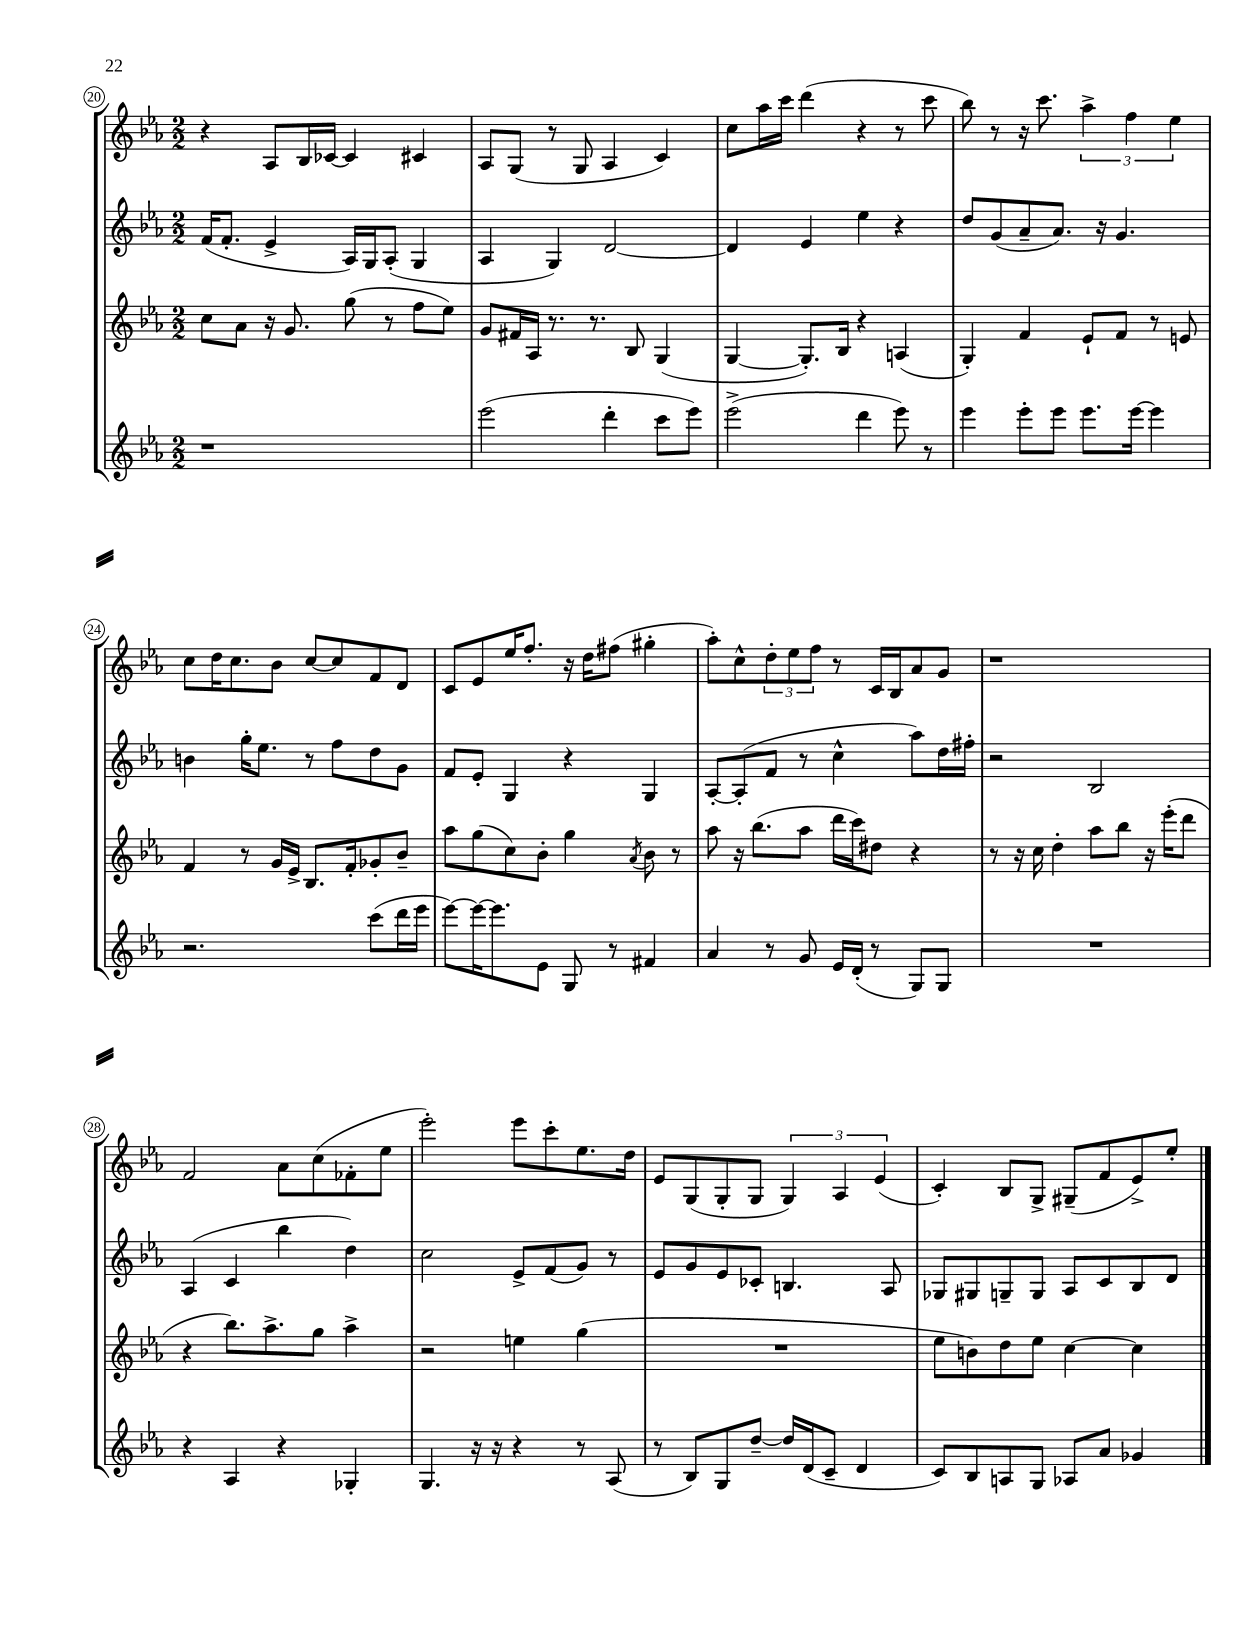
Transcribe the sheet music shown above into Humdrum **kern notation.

**kern	**kern	**kern	**kern
*staff4	*staff3	*staff2	*staff1
*clefG2	*clefG2	*clefG2	*clefG2
*k[b-e-a-]	*k[b-e-a-]	*k[b-e-a-]	*k[b-e-a-]
*M2/2	*M2/2	*M2/2	*M2/2
1r	8cc\L	(16f/LK	4r
.	.	8.f'/J	.
.	8a-\J	.	.
.	16r	4e-^/	8A-/L
.	8.g/	.	.
.	.	.	16B-/L
.	.	.	[16c-/JJ
.	(8gg\	16A-/LL)	4c-/]
.	.	16G/J	.
.	8r	(8A-'/J	.
.	8ff\L	4G/	4c#/
.	8ee-\J)	.	.
=	=	=	=
(2eee-\	8g/L	4A-/	8A-/L
.	16f#/L	.	(8G/J
.	16A-/JJ	.	.
.	8.r	4G/)	8r
.	.	.	8G/
.	8.r	.	.
4ddd'\	.	[2d/	4A-/
.	8B-/	.	.
8ccc\L	(4G/	.	4c/)
8eee-\J)	.	.	.
=	=	=	=
(2eee-^\	[4G/	4d/]	8cc\L
.	.	.	16aa-\L
.	.	.	16ccc\JJ
.	8.G'/]L)	4e-/	(4ddd\
.	16B-/Jk	.	.
4ddd\	4r	4ee-\	4r
8eee-\)	(4A/	4r	8r
8r	.	.	8ccc\
=	=	=	=
4eee-\	4G'/)	8dd/L	8bb-\)
.	.	(8g/	8r
8eee-'\L	4f/	8a-~/	16r
.	.	.	8.ccc\
8eee-\J	.	8.a-/J)	.
8.eee-\L	8e-`/L	.	6aa-^\
.	.	16r	.
.	8f/J	4.g/	.
.	.	.	6ff\
[16eee-\Jk	.	.	.
4eee-\]	8r	.	.
.	.	.	6ee-\
.	8e/	.	.
=	=	=	=
2.r	4f/	4b\	8cc\L
.	.	.	16dd\K
.	.	.	8.cc\
.	8r	16gg'\LK	.
.	.	8.ee-\J	.
.	16g/LL	.	8b-\J
.	16e-^/JJ	.	.
.	8.B-/L	8r	[8cc/L
.	.	8ff\L	8cc/]
.	16f'/k	.	.
(8ccc\L	8g-'/	8dd\	8f/
16ddd\L	8b-~/J	8g\J	8d/J
16eee-\JJ	.	.	.
=	=	=	=
[8eee-\L)	8aa-\L	8f/L	8c/L
16eee-\_K	(8gg\	8e-'/J	8e-/
8.eee-\]	.	.	.
.	8cc\)	4G/	16ee-/K
.	.	.	8.ff'/J
8e-\J	8b-'\J	.	.
8G/	4gg\	4r	16r
.	.	.	16dd\LK
8r	.	.	(8ff#\J
.	8qa-/	.	.
4f#/	8b-\	4G/	4gg#'\
.	8r	.	.
=	=	=	=
4a-/	8aa-\	[8A-'/L	8aa-'\L)
.	16r	(8A-'/]	8cc^^\
.	(8.bb-\L	.	.
8r	.	8f/J	12dd'\
.	.	.	12ee-\
8g/	8aa-\J	8r	.
.	.	.	12ff\J
16e-/LL	16ddd\LL	4cc^^\	8r
(16d'/JJ	16ccc\J)	.	.
8r	8dd#\J	.	16c/LL
.	.	.	16B-/J
8G/L)	4r	8aa-\L)	8a-/
8G/J	.	16dd\L	8g/J
.	.	16ff#'\JJ	.
=	=	=	=
1r	8r	2r	1r
.	16r	.	.
.	16cc\	.	.
.	4dd'\	.	.
.	8aa-\L	2B-/	.
.	8bb-\J	.	.
.	16r	.	.
.	(16eee-'\LK	.	.
.	8ddd\J	.	.
=	=	=	=
4r	4r	(4A-/	2f/
4A-/	8.bb-\L)	4c/	.
.	8.aa-^\	.	.
4r	.	4bb-\	8a-\L
.	8gg\J	.	(8cc\
4G-'/	4aa-^\	4dd\)	8f-'\
.	.	.	8ee-\J
=	=	=	=
4.G/	2r	2cc\	2eee-'\)
16r	.	.	.
16r	.	.	.
4r	4ee\	8e-^/L	8eee-\L
.	.	(8f/	8ccc'\
8r	(4gg\	8g/J)	8.ee-\
(8A-/	.	8r	.
.	.	.	16dd\Jk
=	=	=	=
8r	1r	8e-/L	8e-/L
8B-/L)	.	8g/	(8G/
8G/	.	8e-/	8G'/
[8dd~/J	.	8c-'/J	8G/J
16dd/]LL	.	4.B/	6G/)
(16d/J	.	.	.
8c~/J	.	.	.
.	.	.	6A-/
4d/	.	.	.
.	.	.	(6e-/
.	.	8A-/	.
=	=	=	=
8c/L)	8ee-\L	8G-/L	4c'/)
8B-/	8b\)	8G#/	.
8A/	8dd\	8G~/	8B-/L
8G/J	8ee-\J	8G/J	8G^/J
8A-/L	[4cc\	8A-/L	(8G#~/L
8a-/J	.	8c/	8f/
4g-/	4cc\]	8B-/	8e-^/)
.	.	8d/J	8ee-'/J
==	==	==	==
*-	*-	*-	*-
